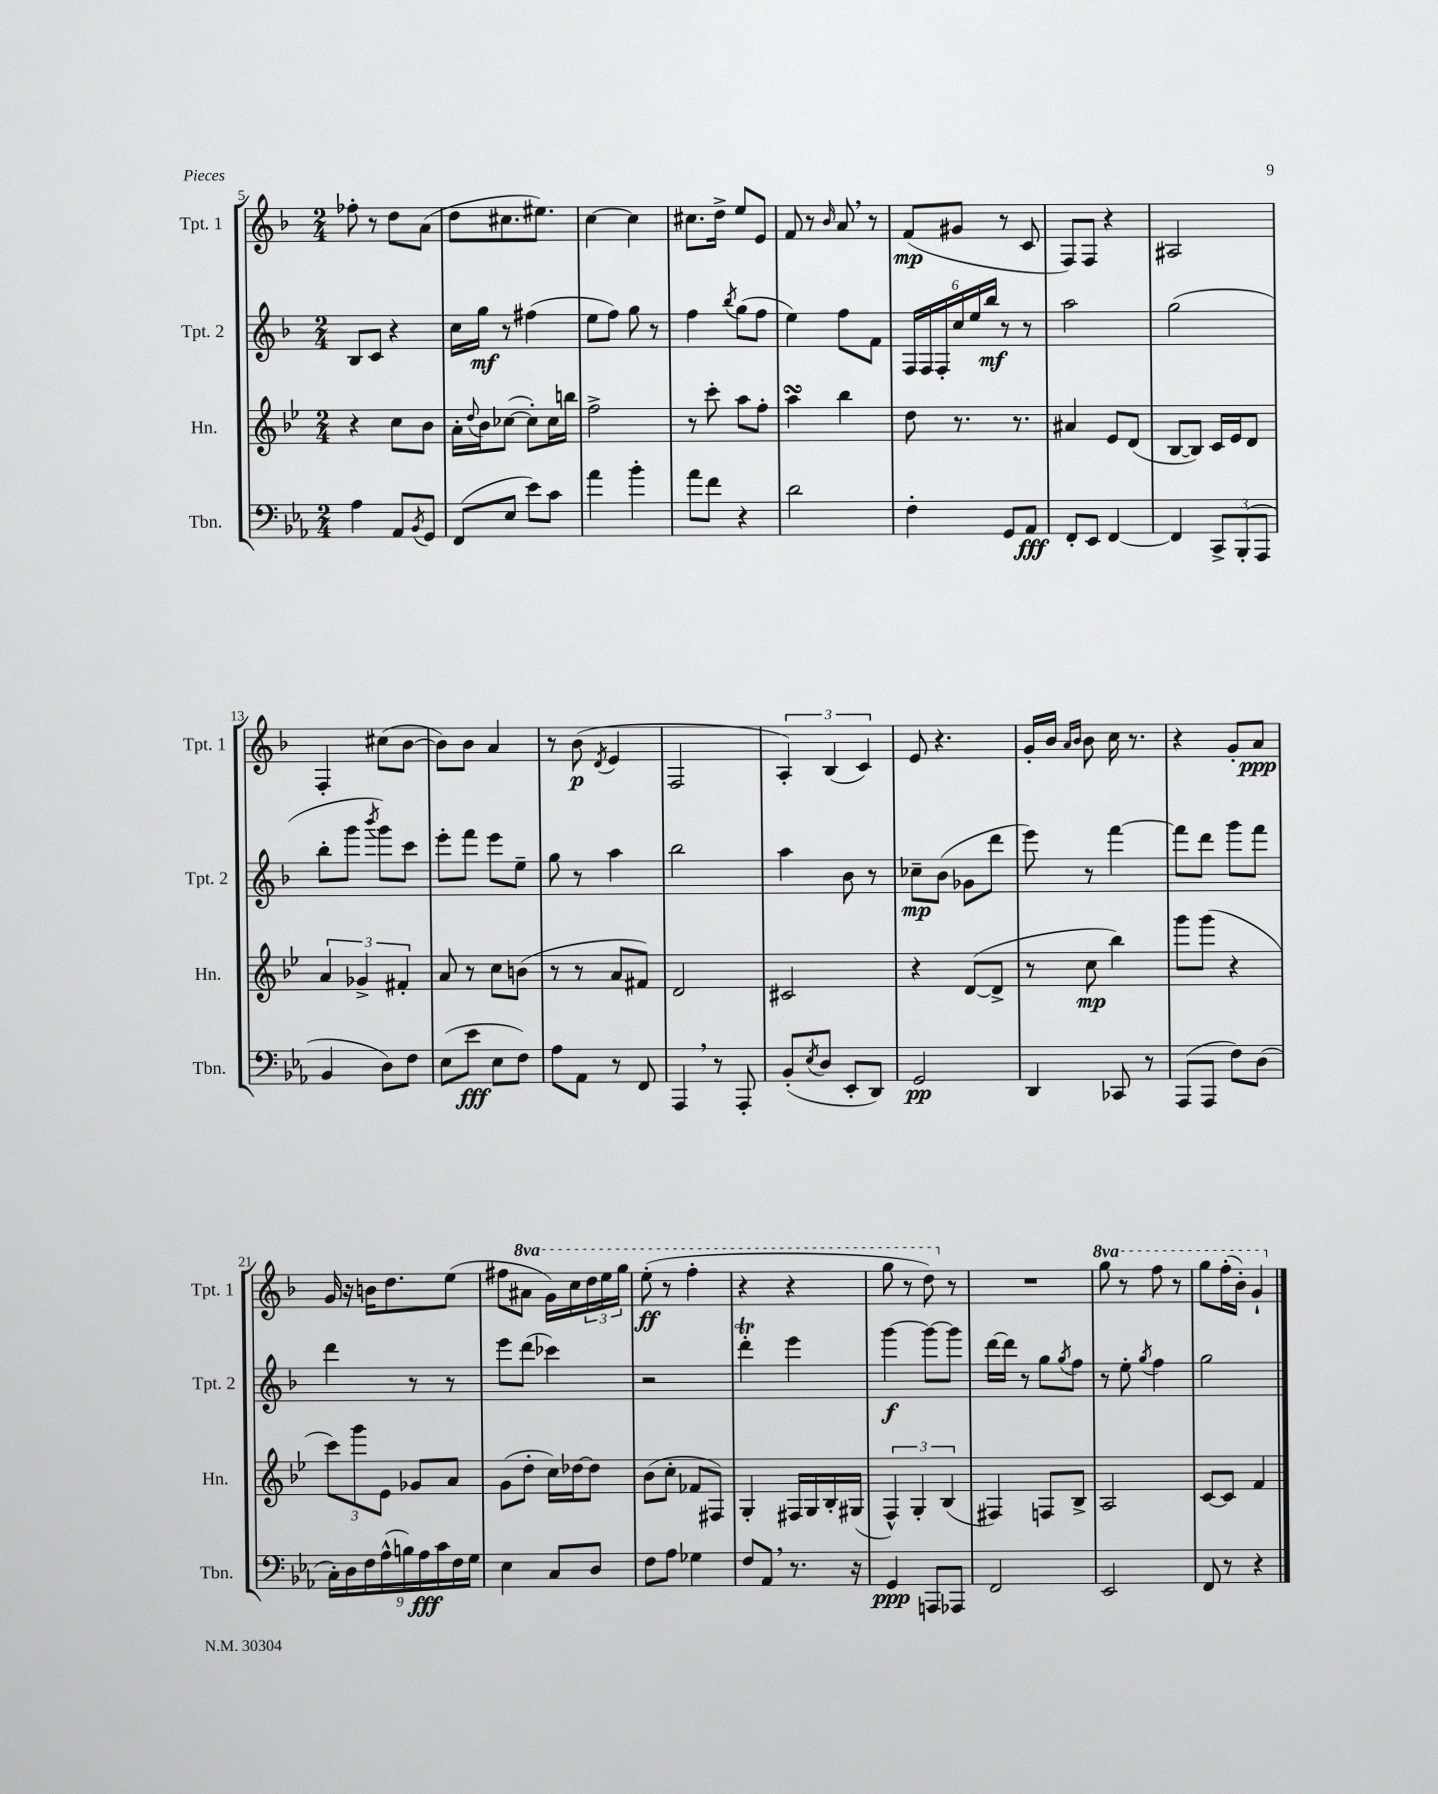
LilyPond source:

<<
\new StaffGroup <<
\new Staff = "s0" \with { instrumentName = "Tpt. 1" shortInstrumentName = "Tpt. 1" } {
    \clef treble \key f \major \numericTimeSignature \time 2/4 \set Staff.ottavationMarkups = #ottavation-simple-ordinals
    fes''8-. r8 d''8 a'8( |
    d''8 cis''8. eis''8.) |
    c''4~ c''4 |
    cis''8. d''16-> e''8 e'8 |
    f'8 r8 \grace { bes'16 } a'8 \breathe r8 |
    f'8\mp( gis'8 r8 c'8 |
    f8) f8 r4 |
    ais2 |
    f4-. cis''8( bes'8~ |
    bes'8) bes'8 a'4 |
    r8 bes'8\p( \acciaccatura { d'8 } e'4 |
    f2 |
    \tuplet 3/2 { a4-.) bes4( c'4) } |
    e'8 r4. |
    g'16-. bes'16 \grace { a'16 bes'16 } bes'8 c''16 r8. |
    r4 g'8-. a'8\ppp |
    g'16 r16 b'16 d''8. e''8( |
    fis''8 \ottava #1 ais''8 g''16) c'''16 \tuplet 3/2 { d'''16 e'''16 g'''16 } |
    e'''8-.\ff( r8 f'''4-. |
    r4 r4 |
    g'''8 r8 d'''8) \ottava #0 r8 |
    R2 |
    \ottava #1 g'''8 r8 f'''8 r8 |
    g'''8 f'''16-.( bes''16-.) g''4-! \ottava #0 \bar "|." |
}
\new Staff = "s1" \with { instrumentName = "Tpt. 2" shortInstrumentName = "Tpt. 2" } {
    \clef treble \key f \major \numericTimeSignature \time 2/4
    bes8 c'8 r4 |
    c''16 g''16\mf r8 fis''4( |
    e''8 f''8) g''8 r8 |
    f''4 \acciaccatura { bes''8 } g''8( f''8 |
    e''4) f''8 f'8 |
    \tuplet 6/4 { f16 f16 f16-. c''16 e''16 bes''16\mf } r8 r8 |
    a''2 |
    g''2( |
    bes''8-. g'''8 \acciaccatura { bes'''8 } g'''8) c'''8 |
    e'''8-. f'''8 e'''8 e''8-- |
    g''8 r8 a''4 |
    bes''2 |
    a''4 bes'8 r8 |
    ces''8--\mp bes'8( ges'8 d'''8 |
    e'''8) r8 f'''4~ |
    f'''8 d'''8 g'''8 f'''8 |
    d'''4 r8 r8 |
    e'''8 d'''8( ces'''4) |
    r2 |
    d'''4-.\trill e'''4 |
    g'''4~\f g'''8~ g'''8 |
    d'''16~ d'''16 r8 g''8 \acciaccatura { g''8 } f''8 |
    r8 e''8-. \acciaccatura { g''8 } f''4 |
    g''2 \bar "|." |
}
\new Staff = "s2" \with { instrumentName = "Hn." shortInstrumentName = "Hn." } {
    \clef treble \key bes \major \numericTimeSignature \time 2/4
    r4 c''8 bes'8 |
    a'16-. \appoggiatura { d''8 } bes'16 ces''8~( ces''8-.) ces''16 b''16 |
    f''2-> |
    r8 c'''8-. a''8 f''8-. |
    a''4\turn bes''4 |
    d''8 r8. r8. |
    ais'4 ees'8 d'8( |
    bes8~ bes8) c'16 ees'16 d'8 |
    \tuplet 3/2 { a'4 ges'4-> fis'4-. } |
    a'8 r8 c''8 b'8( |
    r8 r8 a'8 fis'8) |
    d'2 |
    cis'2 |
    r4 d'8~( d'8-> |
    r8 c''8\mp bes''4) |
    g'''8 g'''8( r4 |
    \tuplet 3/2 { c'''8) g'''8 ees'8 } ges'8 a'8 |
    g'8( d''8-. c''16) des''16~ des''8 |
    bes'8( c''8-. fes'8 fis8) |
    g4-. fis16 g16 bes16-. gis16( |
    \tuplet 3/2 { f4-^) g4-. bes4( } |
    fis4) f8 bes8-> |
    a2 |
    c'8~ c'8 f'4 \bar "|." |
}
\new Staff = "s3" \with { instrumentName = "Tbn." shortInstrumentName = "Tbn." } {
    \clef bass \key ees \major \numericTimeSignature \time 2/4
    aes4 aes,8 \acciaccatura { bes,8 } g,8 |
    f,8( ees8 ees'8) c'8 |
    aes'4 bes'4-. |
    aes'8 f'8 r4 |
    d'2 |
    f4-. g,8 aes,8\fff |
    f,8-. ees,8 f,4~ |
    f,4 \tuplet 3/2 { c,8-> bes,,8-.( aes,,8 } |
    bes,4 d8) f8 |
    ees8( ees'8\fff ees8 f8) |
    aes8 aes,8 r8 f,8 |
    aes,,4 \breathe r8 aes,,8-. |
    bes,8-.( \acciaccatura { ees8 } d8 ees,8-. d,8) |
    g,2\pp |
    d,4 ces,8 r8 |
    aes,,8( aes,,8 f8) d8( |
    \tuplet 9/8 { c16-.) d16 f16 aes16-^( b16) aes16\fff c'16 f16 g16 } |
    ees4 c8 d8 |
    f8 aes8 ges4 |
    f8 aes,8 \breathe r8. r16 |
    g,4\ppp a,,8 aes,,8 |
    f,2 |
    ees,2 |
    f,8 r8 r4 \bar "|." |
}
>>
>>
\layout { \context { \Score currentBarNumber = #5 } }
